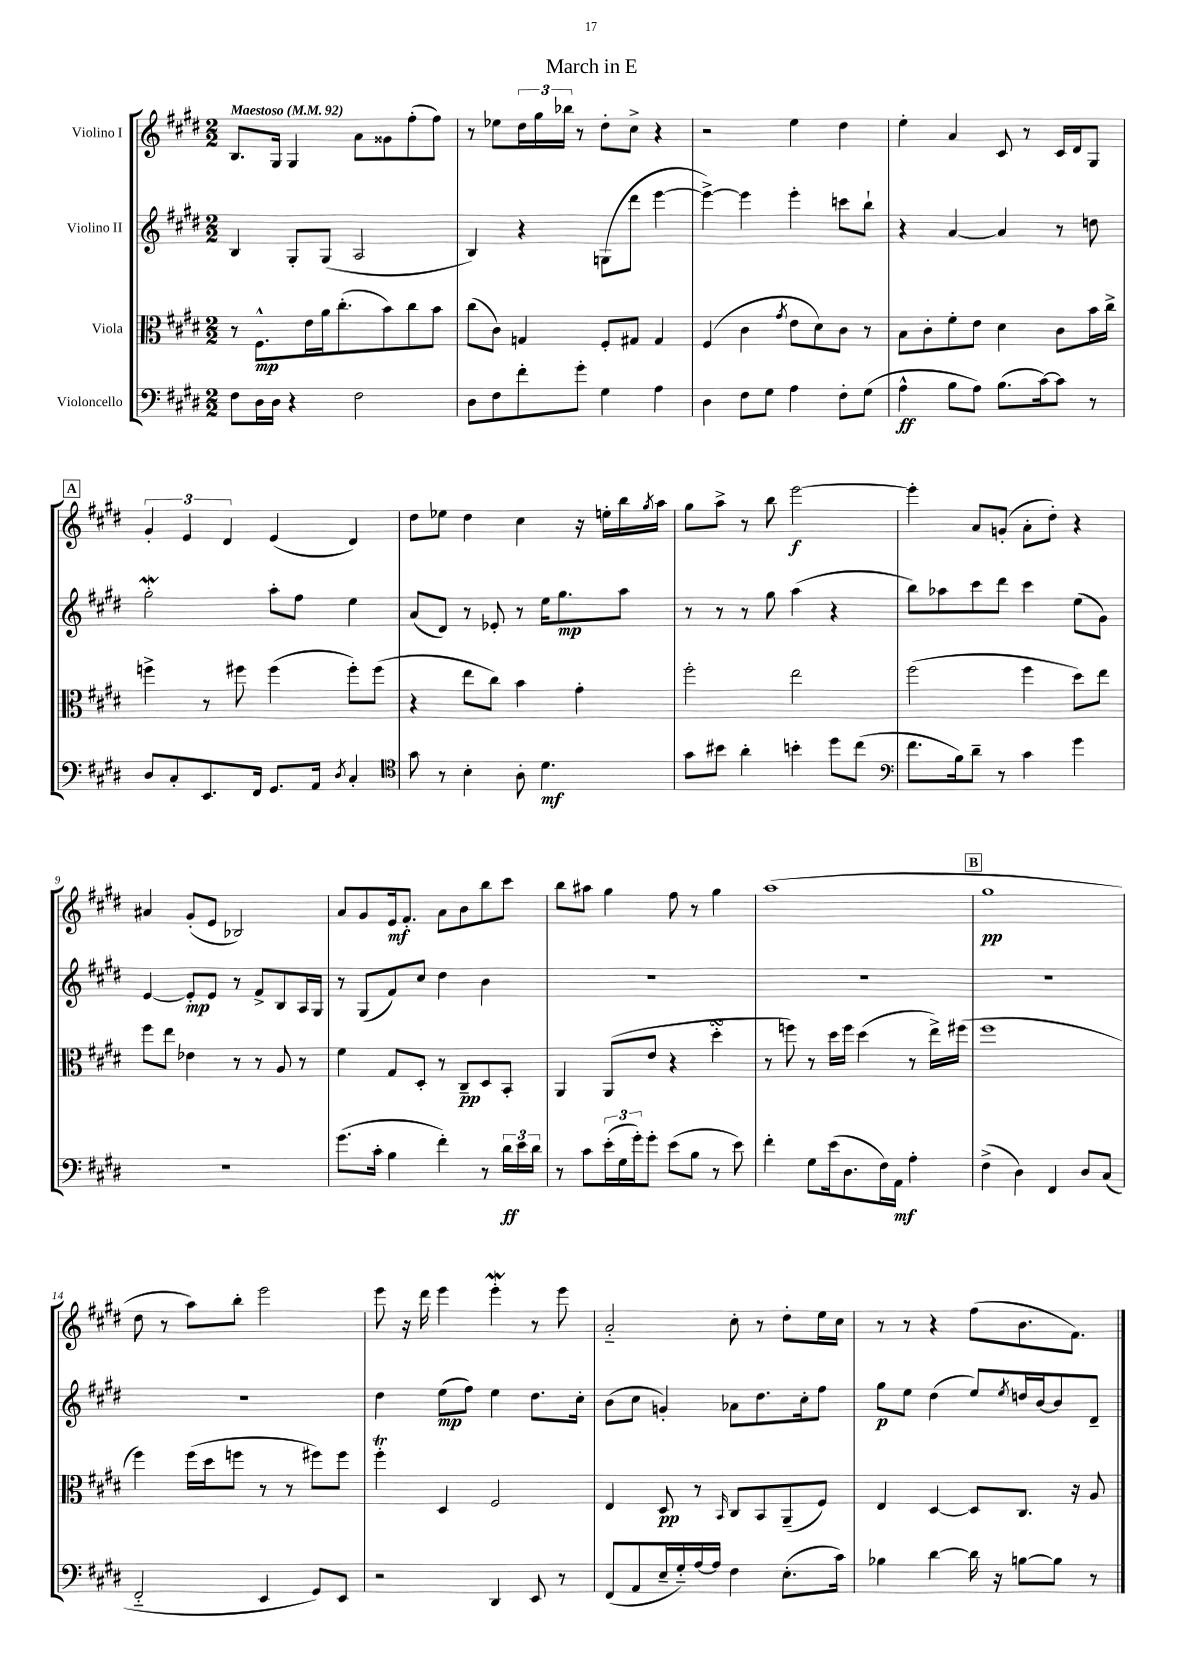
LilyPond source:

\header { title = "March in E" }
<<
\new StaffGroup <<
\new Staff = "s0" \with { instrumentName = "Violino I" } {
    \clef treble \key e \major \numericTimeSignature \time 2/2 \tempo "Maestoso" 4 = 92
    b8. gis16 gis4 a'8 gisis'8 fis''8-.( fis''8) |
    r8 ees''8 \tuplet 3/2 { dis''16 gis''16 bes''16 } r8 dis''8-. cis''8-> r4 |
    r2 e''4 dis''4 |
    e''4-. a'4 cis'8 r8 cis'16 dis'16 gis8 |
    \mark \markup { \box "A" } \tuplet 3/2 { gis'4-. e'4 dis'4 } e'4( dis'4) |
    dis''8 ees''8 dis''4 cis''4 r16 e''16-. b''16 \acciaccatura { gis''8 } a''16 |
    gis''8 a''8-> r8 b''8 e'''2~\f |
    e'''4-. a'8 g'8-.( a'8-. dis''8-.) r4 |
    ais'4 gis'8-.( e'8 bes2) |
    a'8 gis'8 e'16\mf fis'8.-. a'8 b'8 b''8 cis'''8 |
    b''8 ais''8 gis''4 fis''8 r8 gis''4 |
    a''1( |
    \mark \markup { \box "B" } gis''1\pp |
    dis''8 r8 a''8) b''8-. e'''2 |
    e'''8 r16 dis'''16 e'''4 e'''4-.\mordent r8 e'''8 |
    a'2-_ cis''8-. r8 dis''8-. e''16 cis''16 |
    r8 r8 r4 fis''8( b'8. fis'8.) \bar "|." |
}
\new Staff = "s1" \with { instrumentName = "Violino II" } {
    \clef treble \key e \major \numericTimeSignature \time 2/2
    b4 gis8-. gis8( a2 |
    b4) r4 g8( dis'''8 e'''4~ |
    e'''4~->) e'''4 e'''4-. c'''8 b''8-! |
    r4 a'4~ a'4 r8 d''8 |
    \mark \markup { \box "A" } gis''2-.\mordent a''8-. fis''8 e''4 |
    a'8( dis'8) r8 ees'8-. r8 e''16 gis''8.\mp a''8 |
    r8 r8 r8 gis''8 a''4( r4 |
    b''8) aes''8 cis'''8 dis'''8 cis'''4 e''8( gis'8) |
    e'4~ e'8-.\mp e'8 r8 fis'8-> b8 a16 gis16 |
    r8 gis8( fis'8) cis''8 dis''4 b'4 |
    R1 |
    R1 |
    \mark \markup { \box "B" } R1 |
    R1 |
    dis''4 e''8\mp( fis''8) e''4 dis''8. cis''16-. |
    b'8( cis''8 g'4-.) aes'8 dis''8. cis''16-. fis''8 |
    gis''8\p e''8 dis''4( e''8) \acciaccatura { e''8 } d''16 b'16~ b'8 dis'8-- \bar "|." |
}
\new Staff = "s2" \with { instrumentName = "Viola" } {
    \clef alto \key e \major \numericTimeSignature \time 2/2
    r8 fis8.-^\mp e'16 a'16 cis''8.-.( b'8) cis''8 b'8 |
    cis''8( cis'8) g4 fis8-. gis8 gis4 |
    fis4( cis'4 \acciaccatura { gis'8 } e'8 dis'8) cis'8 r8 |
    b8 cis'8-. fis'8-. e'8 dis'4 cis'8 b'16 cis''16-> |
    \mark \markup { \box "A" } f''4-> r8 fis''8 fis''4( fis''8-.) fis''8( |
    r4 e''8 cis''8) b'4 gis'4-. |
    fis''2-. e''2 |
    fis''2( fis''4 dis''8) e''8 |
    fis''8 e''8 ees'4 r8 r8 a8 r8 |
    fis'4 gis8 dis8-. r8 cis8--\pp dis8 b,8-. |
    a,4 a,8( e'8 r4 dis''4-.\turn |
    r8 f''8) r8 dis''16 f''16 dis''4( r8 e''16->) fis''16( |
    \mark \markup { \box "B" } fis''1 |
    fis''4) fis''16( dis''16 f''8 r8 r8 fis''8) fis''8 |
    fis''4-.\trill dis4 fis2 |
    e4 dis8\pp r8 \grace { b,16 } cis8 b,8 a,8--( fis8) |
    e4 dis4~ dis8 cis8. r16 a8 \bar "|." |
}
\new Staff = "s3" \with { instrumentName = "Violoncello" } {
    \clef bass \key e \major \numericTimeSignature \time 2/2
    fis8 dis16 dis16 r4 fis2 |
    dis8 fis8 fis'8-. gis'8-. gis4 a4 |
    dis4 fis8 gis8 a4 fis8-. gis8( |
    a4-^\ff b8 a8) b8.( cis'16~) cis'8 r8 |
    \mark \markup { \box "A" } dis8 cis8-. e,8. fis,16 gis,8. a,16 \acciaccatura { dis8 } cis4-. |
    \clef tenor gis'8 r8 b4-. a8-. dis'4.\mf |
    gis'8 bis'8 a'4-. b'4-. dis''8 cis''8( |
    \clef bass fis'8. b16) dis'8-- r8 cis'4 gis'4 |
    R1 |
    gis'8.( cis'16-. b4 fis'4-.) r8 \tuplet 3/2 { dis'16\ff e'16 dis'16 } |
    r8 cis'8 \tuplet 3/2 { e'16-.( gis16 gis'16-.) } gis'8-. e'8( b8 r8 e'8) |
    fis'4-. gis8 e'16( dis8. fis16) a,16\mf a4-. |
    \mark \markup { \box "B" } fis4->( dis4) fis,4 dis8 cis8( |
    fis,2-_ e,4 gis,8) e,8 |
    r2 dis,4 e,8 r8 |
    fis,8( a,8 e16-- gis16-_) a16~ a16 fis4 e8.-.( cis'16) |
    bes4 dis'4~ dis'16 r16 b8~ b8 r8 \bar "|." |
}
>>
>>
